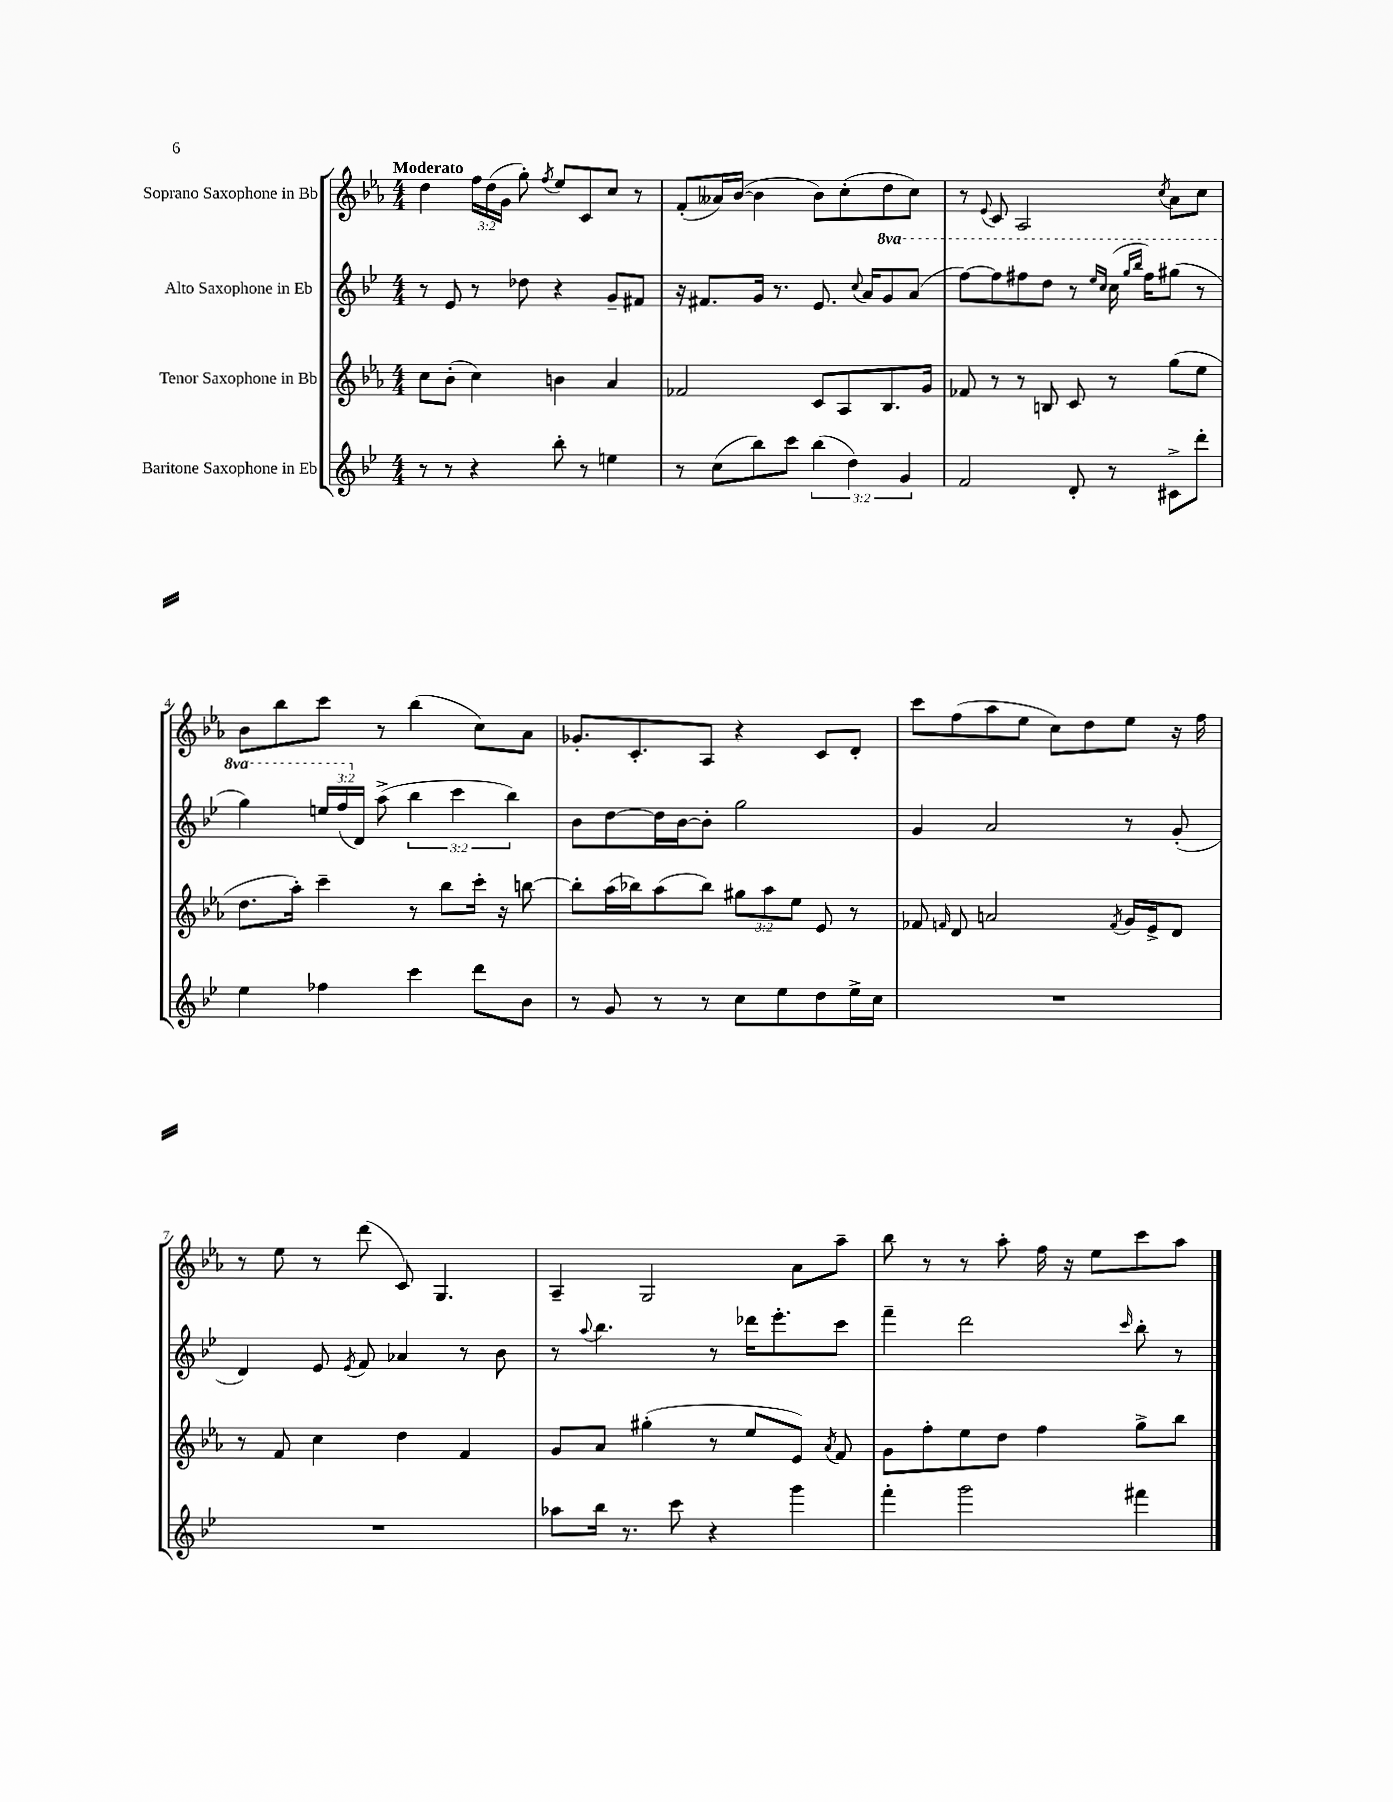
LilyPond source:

<<
\new StaffGroup <<
\new Staff = "s0" \with { instrumentName = "Soprano Saxophone in Bb" } {
    \clef treble \key ees \major \numericTimeSignature \time 4/4 \override Staff.TupletNumber.text = #tuplet-number::calc-fraction-text \tempo "Moderato"
    \autoBeamOff d''4 \tuplet 3/2 { f''16[ d''16( g'16] } g''8-.) \acciaccatura { f''8 } ees''8[ c'8 c''8] r8 |
    f'8[-.( aeses'16) bes'16]~( bes'4 bes'8[) c''8-.( d''8 c''8]) |
    r8 \appoggiatura { ees'8 } c'8 aes2 \acciaccatura { c''8 } aes'8[ c''8] |
    bes'8[ bes''8 c'''8] r8 bes''4( c''8[) aes'8] |
    ges'8.[-. c'8.-. aes8] r4 c'8[ d'8]-. |
    c'''8[ f''8( aes''8 ees''8] c''8[) d''8 ees''8] r16 f''16 |
    r8 ees''8 r8 d'''8( c'8) g4. |
    aes4-- g2 aes'8[ aes''8]-- |
    bes''8 r8 r8 aes''8-. f''16 r16 ees''8[ c'''8 aes''8] \bar "|." |
}
\new Staff = "s1" \with { instrumentName = "Alto Saxophone in Eb" } {
    \clef treble \key bes \major \numericTimeSignature \time 4/4 \override Staff.TupletNumber.text = #tuplet-number::calc-fraction-text \set Staff.ottavationMarkups = #ottavation-simple-ordinals
    \autoBeamOff r8 ees'8 r8 des''8 r4 g'8[-- fis'8] |
    r16 fis'8.[ g'16] r8. ees'8. \appoggiatura { c''8 } a'16[ \ottava #1 g''8 a''8]( |
    f'''8[~) f'''8 fis'''8 d'''8] r8 \grace { ees'''16[ c'''16] } c'''16( \grace { g'''16[ bes'''16] } fis'''16[) gis'''8]( r8 |
    g'''4) \tuplet 3/2 { e'''16[ f'''16( \ottava #0 d'16]) } a''8->( \tuplet 3/2 { bes''4 c'''4 bes''4) } |
    bes'8[ d''8~ d''16 bes'16~ bes'8]-. g''2 |
    g'4 a'2 r8 g'8-.( |
    d'4) ees'8 \acciaccatura { ees'8 } f'8 aes'4 r8 bes'8 |
    r8 \appoggiatura { a''8 } bes''4. r8 des'''16[ ees'''8.-. c'''8] |
    f'''4-- d'''2 \grace { c'''16 } bes''8-. r8 \bar "|." |
}
\new Staff = "s2" \with { instrumentName = "Tenor Saxophone in Bb" } {
    \clef treble \key ees \major \numericTimeSignature \time 4/4 \override Staff.TupletNumber.text = #tuplet-number::calc-fraction-text
    \autoBeamOff c''8[ bes'8]-.( c''4) b'4 aes'4 |
    fes'2 c'8[ aes8 bes8. g'16] |
    fes'8 r8 r8 b8 c'8 r8 g''8[( ees''8] |
    d''8.[ aes''16]-.) c'''4-- r8 bes''8[ c'''16]-. r16 b''8~ |
    b''8[-. aes''16( bes''16) aes''8( bes''8]) \tuplet 3/2 { gis''8[ aes''8 ees''8] } ees'8 r8 |
    fes'8 \grace { f'16 } d'8 a'2 \acciaccatura { f'8 } g'16[ ees'16-> d'8] |
    r8 f'8 c''4 d''4 f'4 |
    g'8[ aes'8] gis''4-.( r8 ees''8[ ees'8]) \acciaccatura { aes'8 } f'8 |
    g'8[ f''8-. ees''8 d''8] f''4 g''8[-> bes''8] \bar "|." |
}
\new Staff = "s3" \with { instrumentName = "Baritone Saxophone in Eb" } {
    \clef treble \key bes \major \numericTimeSignature \time 4/4 \override Staff.TupletNumber.text = #tuplet-number::calc-fraction-text
    \autoBeamOff r8 r8 r4 bes''8-. r8 e''4 |
    r8 c''8[( bes''8) c'''8] \tuplet 3/2 { bes''4( d''4) g'4 } |
    f'2 d'8-. r8 cis'8[-> d'''8]-. |
    ees''4 fes''4 c'''4 d'''8[ bes'8] |
    r8 g'8 r8 r8 c''8[ ees''8 d''8 ees''16-> c''16] |
    R1 |
    R1 |
    aes''8[ bes''16] r8. c'''8 r4 g'''4 |
    f'''4-. g'''2 fis'''4 \bar "|." |
}
>>
>>
